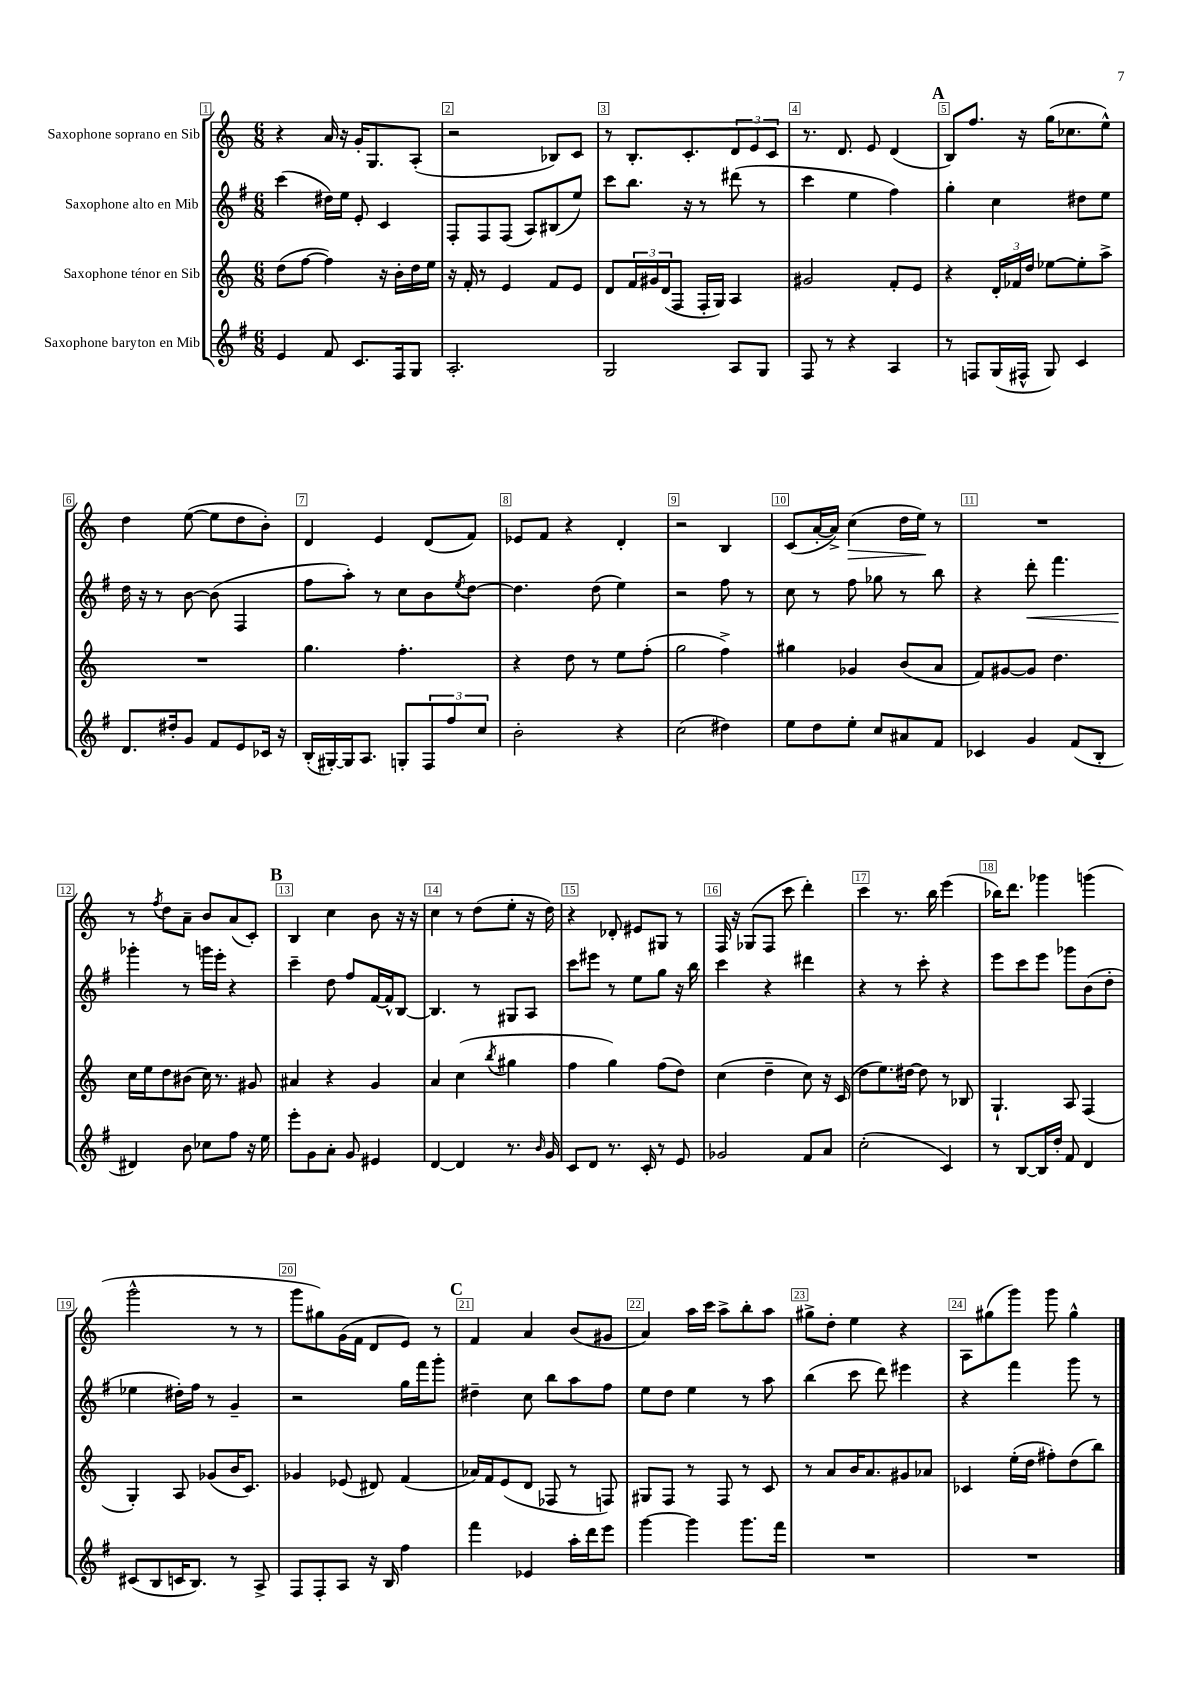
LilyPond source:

<<
\new StaffGroup <<
\new Staff = "s0" \with { instrumentName = "Saxophone soprano en Sib" } {
    \clef treble \key c \major \numericTimeSignature \time 6/8
    r4 a'16 r16 g'16-. g8. a8-.( |
    r2 bes8) c'8 |
    r8 b8.-. c'8.-. \tuplet 3/2 { d'8 e'8 c'8 } |
    r8. d'8. e'8 d'4( |
    \mark \markup { \bold "A" } b8) f''8. r16 g''16( ces''8. e''8-^) |
    d''4 e''8~( e''8 d''8 b'8-.) |
    d'4 e'4 d'8( f'8) |
    ees'8 f'8 r4 d'4-. |
    r2 b4 |
    c'8( a'16~-. a'16->) c''4\>( d''16 e''16\!) r8 |
    R2. |
    r8 \acciaccatura { f''8 } d''8 a'8-- b'8 a'8( c'8-.) |
    \mark \markup { \bold "B" } b4 c''4 b'8 r16 r16 |
    c''4 r8 d''8( e''8-. r16 d''16) |
    r4 des'8-. eis'8 gis8 r8 |
    f16 r16 ges8( f8 c'''8 d'''4-.) |
    c'''4 r8. b''16 e'''4( |
    bes''16) d'''8. ges'''4 g'''4( |
    g'''2-^ r8 r8 |
    g'''8 gis''8) g'16( f'16 d'8 e'8) r8 |
    \mark \markup { \bold "C" } f'4 a'4 b'8( gis'8 |
    a'4) a''16 c'''16 a''8-> b''8-. a''8 |
    gis''8-> d''8-. e''4 r4 |
    a8 gis''8( g'''8) g'''8 gis''4-^ \bar "|." |
}
\new Staff = "s1" \with { instrumentName = "Saxophone alto en Mib" } {
    \clef treble \key g \major \numericTimeSignature \time 6/8
    c'''4( dis''16) e''16 e'8-. c'4 |
    fis8-. fis8 fis8( a8) bis8( e''8) |
    c'''8 b''8. r16 r8 dis'''8( r8 |
    c'''4 e''4 fis''4) |
    \mark \markup { \bold "A" } g''4-. c''4 dis''8 e''8 |
    d''16 r16 r8 b'8~ b'8( fis4 |
    fis''8 a''8-.) r8 c''8 b'8 \acciaccatura { e''8 } d''8~ |
    d''4. d''8( e''4) |
    r2 fis''8 r8 |
    c''8 r8 fis''8 ges''8 r8 b''8 |
    r4 d'''8-.\< fis'''4. |
    ges'''4-.\! r8 g'''16 e'''16-. r4 |
    \mark \markup { \bold "B" } c'''4-- d''8 fis''8 fis'16~ fis'16-^ b8~ |
    b4. r8 gis8 a8 |
    c'''8 eis'''8 r8 e''8 g''8 r16 b''16 |
    c'''4 r4 dis'''4 |
    r4 r8 c'''8-. r4 |
    e'''8 c'''8 e'''8 ges'''8 b'8( d''8-. |
    ees''4 dis''16-.) fis''16 r8 g'4-- |
    r2 g''16 fis'''16 g'''8-. |
    \mark \markup { \bold "C" } dis''4-- c''8 b''8 a''8 fis''8 |
    e''8 d''8 e''4 r8 a''8 |
    b''4( c'''8 d'''8) eis'''4 |
    r4 fis'''4 g'''8 r8 \bar "|." |
}
\new Staff = "s2" \with { instrumentName = "Saxophone ténor en Sib" } {
    \clef treble \key c \major \numericTimeSignature \time 6/8
    d''8( f''8~ f''4) r16 b'16-. d''16 e''16 |
    r16 f'16-. r8 e'4 f'8 e'8 |
    d'8 \tuplet 3/2 { f'16 gis'16 d'16( } f8 f16-. g16) a4 |
    gis'2 f'8-. e'8 |
    \mark \markup { \bold "A" } r4 \tuplet 3/2 { d'16-. fes'16 d''16 } ees''8~ ees''8-. a''8-> |
    R2. |
    g''4. f''4.-. |
    r4 d''8 r8 e''8 f''8-.( |
    g''2 f''4->) |
    gis''4 ges'4 b'8( a'8 |
    f'8) gis'8~ gis'8 d''4. |
    c''16 e''16 d''8 bis'8( c''16) r8. gis'8 |
    \mark \markup { \bold "B" } ais'4 r4 g'4 |
    a'4 c''4( \acciaccatura { b''8 } gis''4 |
    f''4 g''4) f''8( d''8) |
    c''4( d''4-- c''8) r16 c'16( |
    d''8 e''8.) dis''16~ dis''8 r8 bes8 |
    g4.-! a8 f4( |
    g4-.) a8 ges'8( b'16 c'8.) |
    ges'4 ees'8( dis'8) f'4( |
    \mark \markup { \bold "C" } aes'16) f'16 e'8( d'8 fes8 r8 f8) |
    gis8 f8 r8 f8 r8 c'8 |
    r8 a'8 b'16 a'8. gis'8 aes'8 |
    ces'4 e''16-.( d''16 fis''8-.) d''8( b''8) \bar "|." |
}
\new Staff = "s3" \with { instrumentName = "Saxophone baryton en Mib" } {
    \clef treble \key g \major \numericTimeSignature \time 6/8
    e'4 fis'8 c'8. fis16 g8 |
    a2.-. |
    g2 a8 g8 |
    fis8 r8 r4 a4 |
    \mark \markup { \bold "A" } r8 f8 g16( fis16-^ g8) c'4 |
    d'8. dis''16-. g'8 fis'8 e'8 ces'16 r16 |
    b16-.( gis16~-.) gis16 a8. g8-. \tuplet 3/2 { fis8 fis''8 c''8 } |
    b'2-. r4 |
    c''2( dis''4) |
    e''8 d''8 e''8-. c''8 ais'8 fis'8 |
    ces'4 g'4 fis'8( b8-. |
    dis'4) b'8 ces''8 fis''8 r16 e''16 |
    \mark \markup { \bold "B" } e'''8-. g'8 a'8-. g'8 eis'4 |
    d'4~ d'4 r8. \grace { b'16 } g'16 |
    c'8 d'8 r8. c'16-. r8 e'8 |
    ges'2 fis'8 a'8 |
    c''2-.( c'4) |
    r8 b8~ b16 d''16-. fis'8 d'4 |
    cis'8( b8 c'16 b8.) r8 a8-> |
    fis8 fis8-. a8 r16 b16 fis''4 |
    \mark \markup { \bold "C" } fis'''4 ees'4 a''16-. d'''16 e'''8 |
    g'''4~ g'''4 g'''8. fis'''16 |
    R2. |
    R2. \bar "|." |
}
>>
>>
\layout { \context { \Score \override BarNumber.break-visibility = ##(#f #t #t) barNumberVisibility = #all-bar-numbers-visible \override BarNumber.stencil = #(make-stencil-boxer 0.1 0.3 ly:text-interface::print) } }
